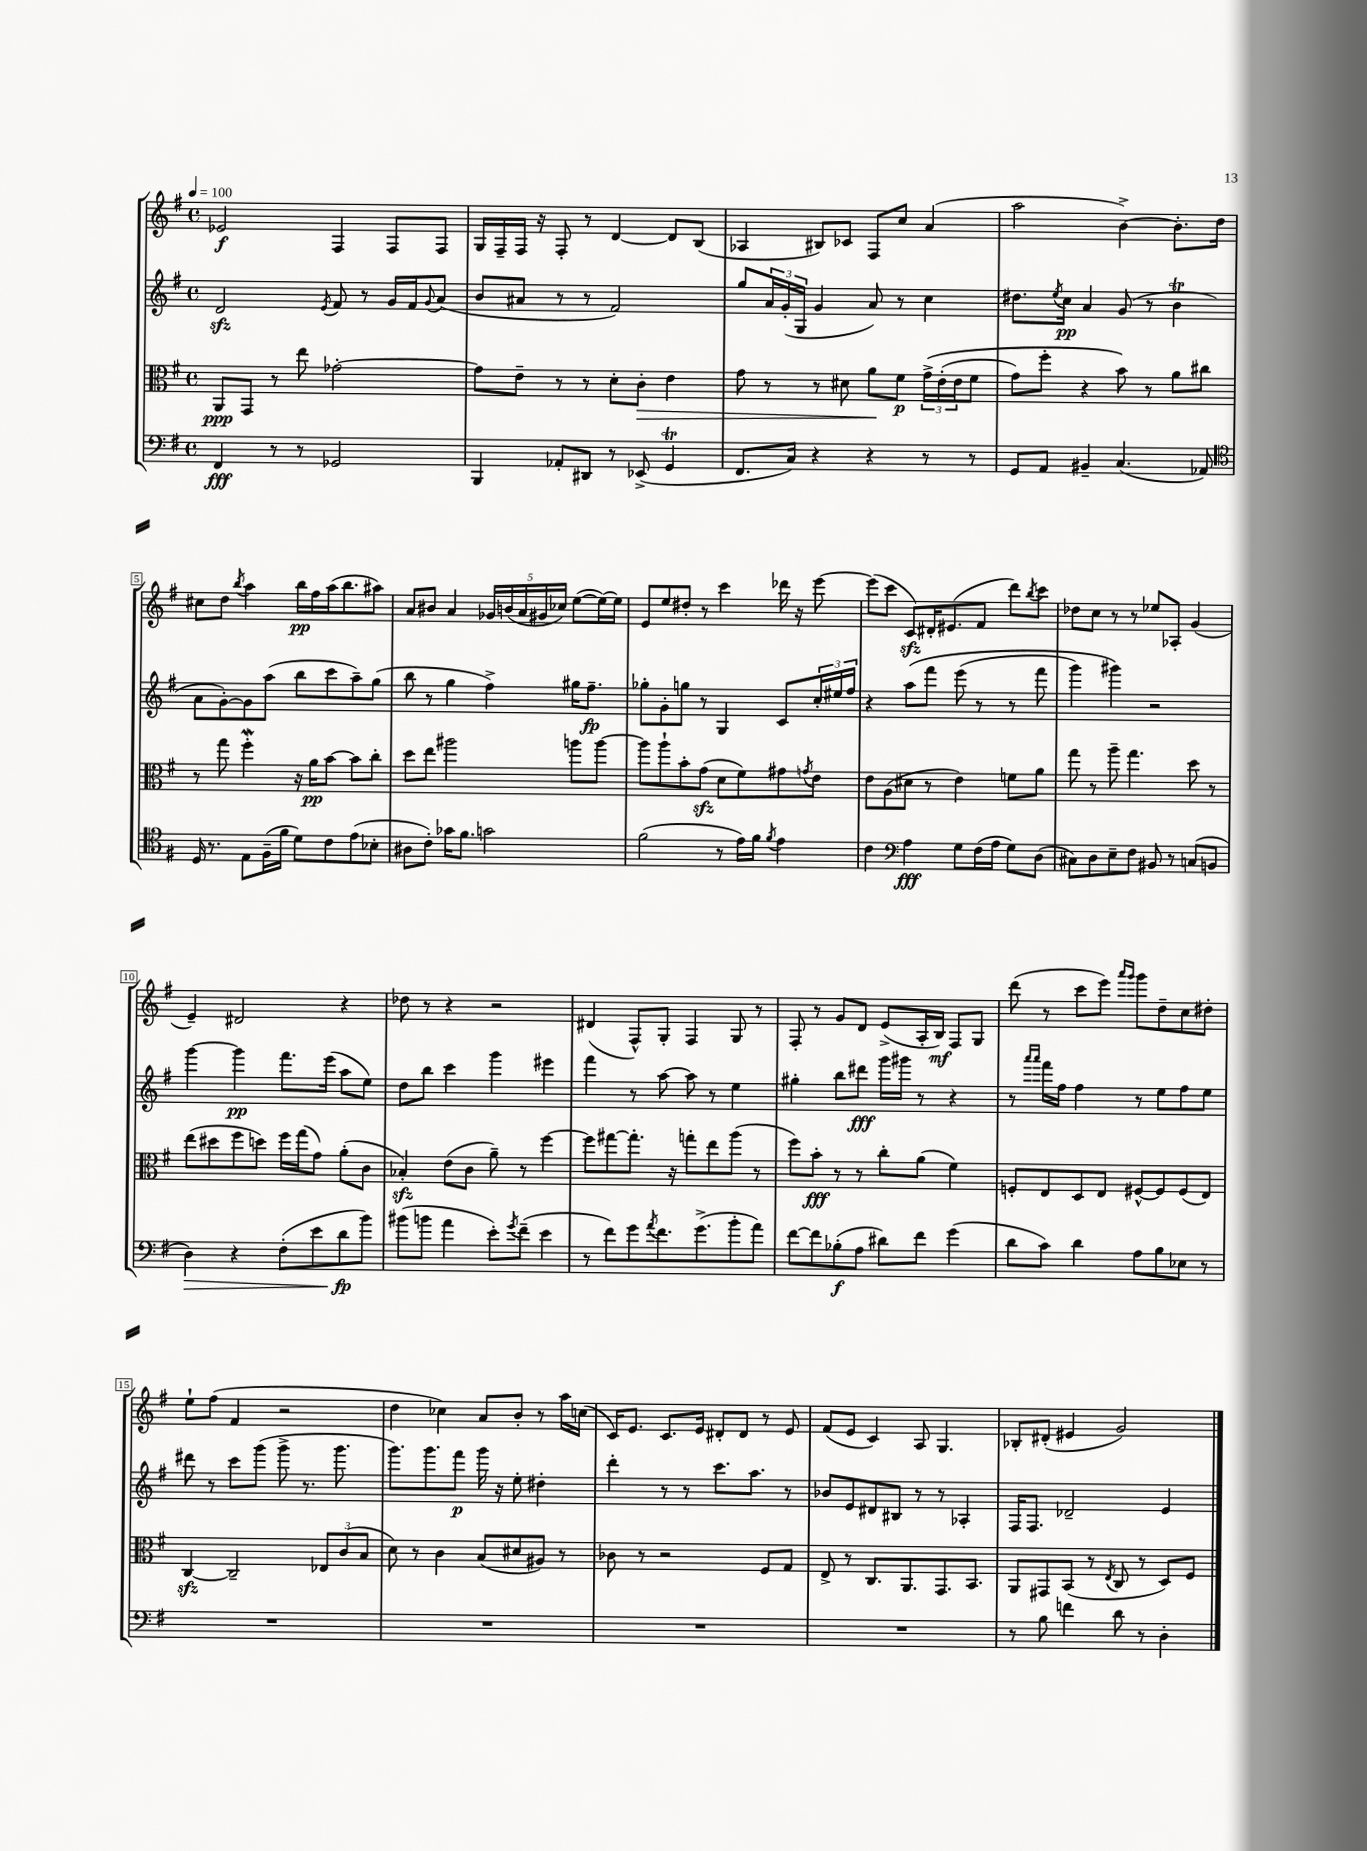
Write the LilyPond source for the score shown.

<<
\new StaffGroup <<
\new Staff = "s0" {
    \clef treble \key g \major \defaultTimeSignature \time 4/4 \tempo 4 = 100
    ees'2\f fis4 fis8 fis8 |
    g16 fis16-- fis16 r16 fis8-. r8 d'4~ d'8 b8( |
    aes4 bis8) ces'8 fis8 c''8 a'4( |
    a''2 b'4~->) b'8.-. d''16 |
    cis''8 d''8 \acciaccatura { b''8 } a''4 b''16\pp fis''16 a''16( b''8. ais''8) |
    a'8 bis'8 a'4 \tuplet 5/4 { ges'16 b'16( a'16 gis'16 ces''16) } e''8~( e''16~) e''16 |
    e'8 e''8 dis''8-. r8 c'''4 des'''16 r16 e'''8~ |
    e'''8( c'''8 c'8\sfz) dis'16-. eis'8.( fis'8 d'''8) \acciaccatura { b''8 } c'''8 |
    des''8 c''8 r8 r8 ees''8 aes8-. g'4( |
    e'4--) dis'2 r4 |
    des''8 r8 r4 r2 |
    dis'4( fis8-^) g8-. fis4 g8 r8 |
    fis8-. r8 g'8 d'8 e'8->( a16-. b16\mf) fis8 g8 |
    d'''8( r8 c'''8 e'''8) \grace { a'''16 g'''16 } g'''8 d''8-- c''8 dis''8-. |
    e''8-! fis''8( fis'4 r2 |
    d''4 ces''4) a'8 b'8-. r8 a''16 c''16( |
    c'16) e'8. c'8. e'16 dis'8-. dis'8 r8 e'8 |
    fis'8( e'8 c'4) a8 g4. |
    bes8-. dis'8-.( eis'4 g'2) \bar "|." |
}
\new Staff = "s1" {
    \clef treble \key g \major \defaultTimeSignature \time 4/4
    d'2\sfz \acciaccatura { e'8 } fis'8 r8 g'16 fis'16 \appoggiatura { g'8 } a'8( |
    b'8 ais'8 r8 r8 fis'2) |
    g''8 \tuplet 3/2 { a'16 g'16-.( g16 } g'4 a'8) r8 c''4 |
    dis''8. \acciaccatura { e''8 } c''16\pp a'4 g'8( r8 b'4\trill |
    a'8 g'8~-.) g'8 a''8( b''8 c'''8 a''8--) g''8( |
    b''8 r8 g''4 fis''4->) gis''16 fis''8.--\fp |
    ges''8-. g'8-. g''8 r8 g4 c'8 \tuplet 3/2 { c''16-. eis''16 fis''16 } |
    r4 a''8\( fis'''8 e'''8( r8 r8 fis'''8 |
    g'''4) gis'''4\) r2 |
    g'''4~ g'''4\pp fis'''8. e'''16( a''8 e''8) |
    d''8 b''8 c'''4 g'''4 eis'''4 |
    fis'''4 r8 a''8~ a''8 r8 e''4 |
    gis''4-. b''8 dis'''8\fff g'''16 gis'''16 r8 r4 |
    r8 \grace { a'''16 a'''16 } fis'''16 fis''16 fis''4 r8 e''8 fis''8 e''8 |
    dis'''8 r8 c'''8 g'''8( g'''8-> r8. g'''8. |
    g'''8.) g'''8. fis'''8\p g'''16 r16 e''8-. dis''4-. |
    d'''4-. r8 r8 c'''8. a''8. r8 |
    bes'8 e'8 dis'8 bis8 r8 r8 aes4-. |
    fis16 fis8. des'2-- e'4 \bar "|." |
}
\new Staff = "s2" {
    \clef alto \key g \major \defaultTimeSignature \time 4/4
    a,8\ppp g,8 r8 e''8 ges'2~-. |
    ges'8 e'8-- r8 r8 d'8-. c'8-.\> e'4 |
    g'8 r8 r8 dis'8 a'8\! fis'8\p \tuplet 3/2 { g'16->\( e'16-.( e'16 } fis'8 |
    g'8) fis''8-. r4 b'8\) r8 a'8 cis''8 |
    r8 g''8 fis''4-.\mordent r16 a'16\pp b'8~ b'8 c''8-. |
    d''8 e''8 ais''2 a''8 a''8~ |
    a''8 a''8-! b'8-. g'8\sfz( d'8 fis'8) gis'8 \acciaccatura { g'8 } e'8 |
    e'8 a8( dis'8 r8 e'4) f'8 a'8 |
    g''8 r8 a''8-- g''4. d''8 r8 |
    e''8( dis''8 fis''8 d''8) fis''16 g''16( g'8) a'8-.( c'8 |
    bes4-.\sfz) e'8( c'8 a'8--) r8 fis''4~ |
    fis''8 gis''8~ gis''8.-. r16 g''8-. e''8 a''8( r8 |
    fis''8) b'8-.\fff r8 r8 c''8-. a'8( fis'4) |
    f8-. e8 d8 e8 fis8~-^ fis8 fis8( e8) |
    c4~\sfz c2-- \tuplet 3/2 { ees8 c'8( b8 } |
    d'8) r8 c'4 b8( dis'8 ais8) r8 |
    ces'8 r8 r2 fis8 g8 |
    e8-> r8 c8. a,8. g,8. b,8. |
    a,8 gis,8 b,8( r8 \acciaccatura { e8 } c8 r8 d8) fis8 \bar "|." |
}
\new Staff = "s3" {
    \clef bass \key g \major \defaultTimeSignature \time 4/4
    fis,4\fff r8 r8 ges,2 |
    b,,4 aes,8-. dis,8 r8 ees,8->( g,4\trill |
    fis,8. c16) r4 r4 r8 r8 |
    g,8 a,8 bis,4-- c4.( aes,8) |
    \clef tenor d16 r8. e8 fis16--( fis'16 d'8) c'8 e'8( bes8-. |
    ais8 c'8-.) ges'16 fis'8. g'2 |
    fis'2( r8 e'16) fis'16 \acciaccatura { fis'8 } e'4 |
    c'4 \clef bass a4\fff g8 fis16( a16 g8) d8( |
    cis8) d8 e8-- fis8 bis,8 r8 c8( b,8 |
    d4\>) r4 fis8-.( e'8 d'8\fp\! b'8) |
    bis'8( b'8 a'4 e'8-.) \acciaccatura { g'8 } fis'8--( e'4 |
    r8 fis'8) g'8 \acciaccatura { a'8 } fis'8. g'8.->( b'8-. a'8) |
    fis'8~ fis'8 bes8-.\f( a8 dis'8) fis'8 g'4( |
    d'8 c'8) d'4 a8 b8 ees8 r8 |
    R1 |
    R1 |
    R1 |
    R1 |
    r8 b8 f'4 d'8 r8 d4-. \bar "|." |
}
>>
>>
\layout { \context { \Score \override BarNumber.stencil = #(make-stencil-boxer 0.1 0.3 ly:text-interface::print) } }
